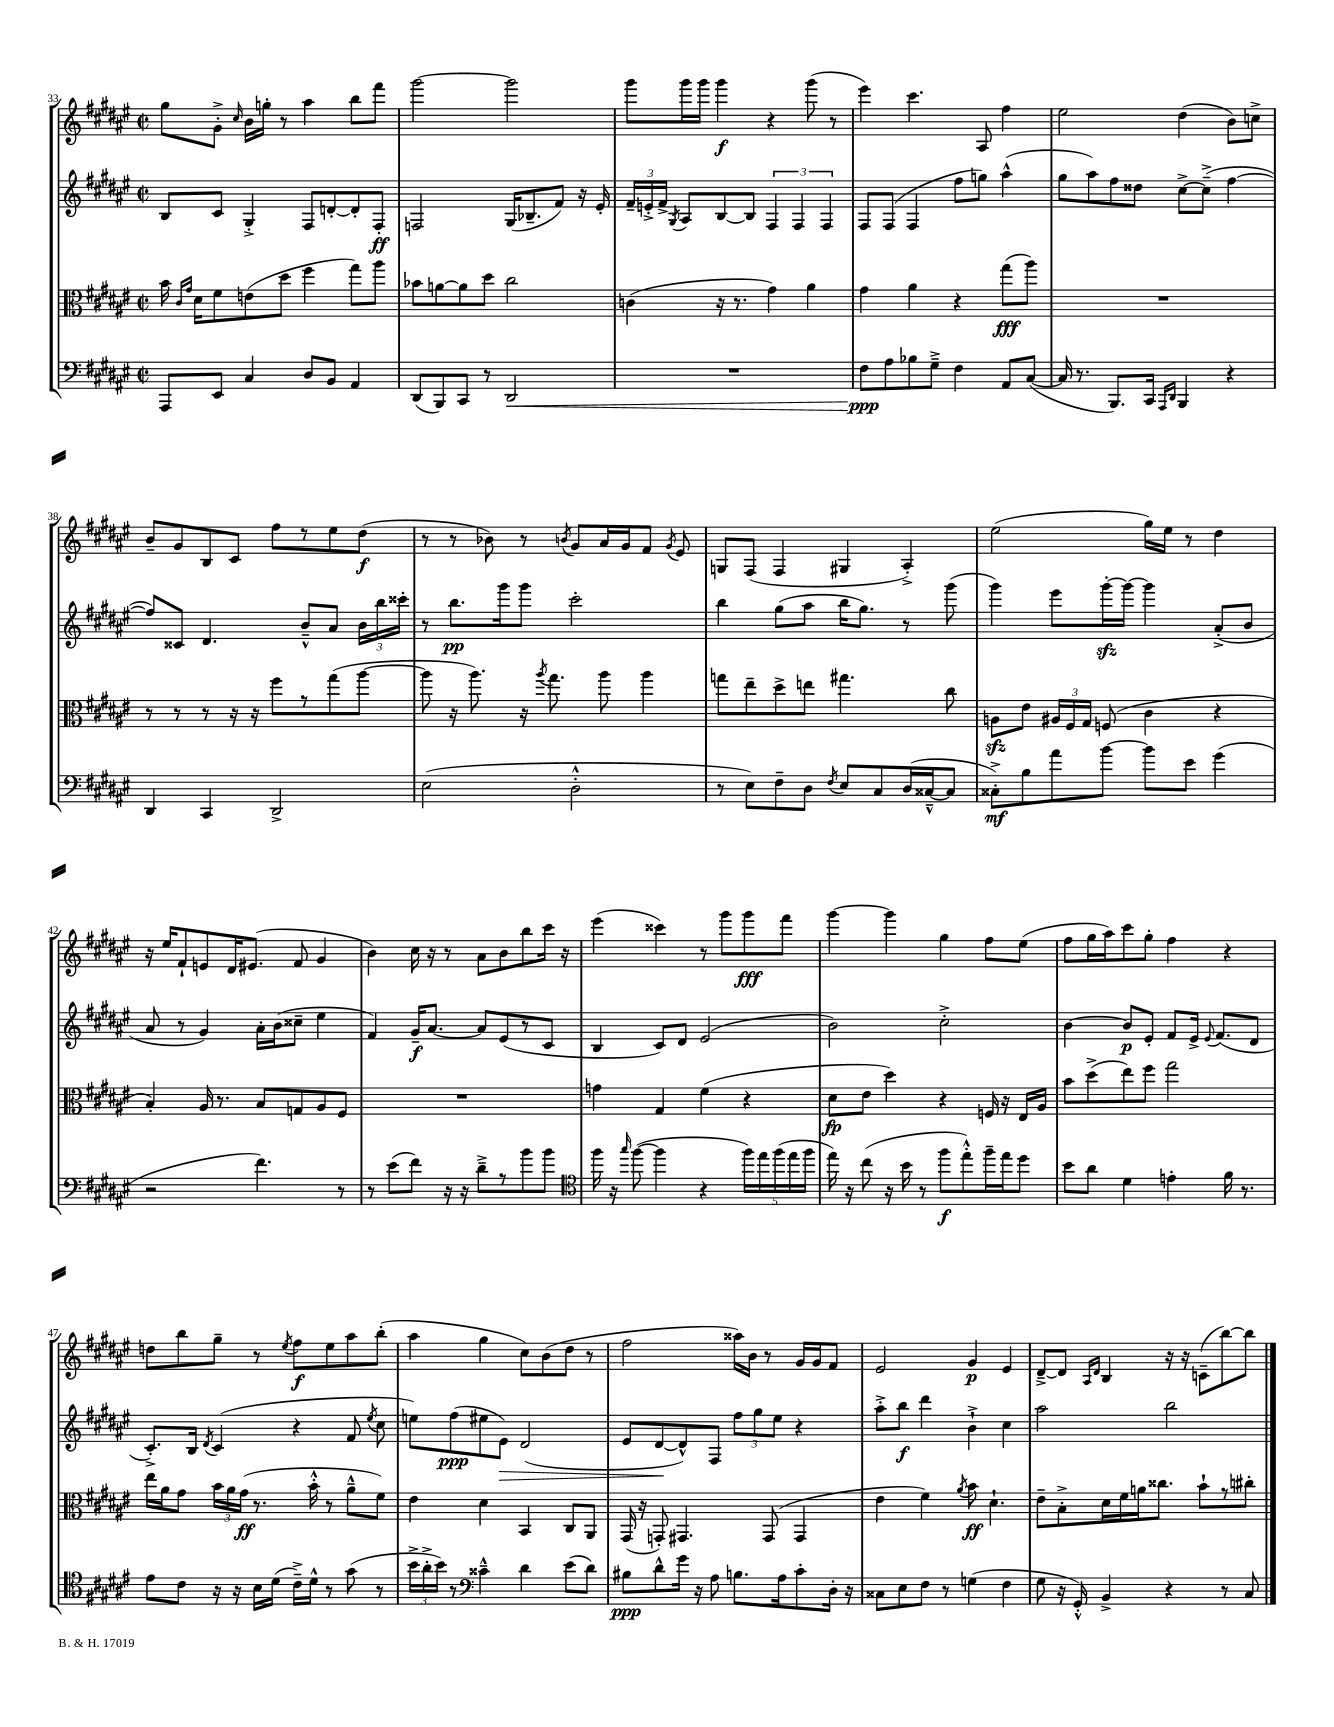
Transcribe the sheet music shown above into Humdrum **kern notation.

**kern	**kern	**kern	**kern
*staff4	*staff3	*staff2	*staff1
*clefF4	*clefC3	*clefG2	*clefG2
*k[f#c#g#d#a#e#]	*k[f#c#g#d#a#e#]	*k[f#c#g#d#a#e#]	*k[f#c#g#d#a#e#]
*M2/2	*M2/2	*M2/2	*M2/2
*met(c|)	*met(c|)	*met(c|)	*met(c|)
8AAA#	16b	8B	8gg#
.	16qqc#	.	.
.	16qqg#	.	.
.	16d#	.	.
8EE#	8f#	8c#	8g#'^
.	.	.	16qqcc#
4C#	(8e	4G#'^	16b
.	.	.	16gg'
.	8dd#	.	8r
8D#	4ff#	8F#	4aa#
8BB	.	[8d'	.
4AA#	8gg#)	8d']	8bb
.	8aa#	8F#'	8fff#
=	=	=	=
(8DD#	8b-	2F	[2ggg#
8BBB)	[8a	.	.
8CC#	8a]	.	.
8r	8dd#	.	.
2DD#	2cc#	(16G#	2ggg#]
.	.	8.B-~	.
.	.	8f#)	.
.	.	16r	.
.	.	16e#'	.
=	=	=	=
1r	(4c	24f#~	8ggg#
.	.	24e'^	.
.	.	24f#^	.
.	.	8qG#	.
.	.	8A#	16ggg#
.	.	.	16ggg#
.	16r	[8B	4ggg#
.	8.r	.	.
.	.	8B]	.
.	4g#)	6F#	4r
.	.	6F#	.
.	4a#	.	(8ggg#
.	.	6F#	.
.	.	.	8r
=	=	=	=
8F#	4g#	8F#	4eee#)
8A#	.	(8F#	.
8B-	4a#	4F#	4.ccc#
8G#~^	.	.	.
4F#	4r	8ff#	.
.	.	8gg)	8A#
8AA#	(8gg#	(4aa#^^	4ff#
([8C#	8aa#)	.	.
=	=	=	=
16C#]	1r	8gg#	2ee#
8.r	.	.	.
.	.	8aa#)	.
8.BBB)	.	8ff#	.
.	.	8dd##	.
16CC#	.	.	.
16qqAAA#	.	.	.
16qqDD#	.	.	.
4BBB	.	[8cc#^	(4dd#
.	.	(8cc#~^]	.
4r	.	[4ff#	8b)
.	.	.	8cc^
=	=	=	=
4DD#	8r	8ff#])	8b~
.	8r	8c##	8g#
4CC#	8r	4.d#	8B
.	16r	.	8c#
.	16r	.	.
2DD#^	8ff#	.	8ff#
.	8r	8b~^^	8r
.	(8gg#	8a#	8ee#
.	[8aa#	24b	(8dd#
.	.	24bb	.
.	.	24ccc##'	.
=	=	=	=
(2E#	8aa#]	8r	8r
.	16r	8.bb	8r
.	8.aa#)	.	.
.	.	.	8b-)
.	.	16ggg#	.
.	16r	8ggg#	8r
.	8qaa#	.	.
.	8.gg#	.	.
.	.	.	8qb
2D#'^^	.	2ccc#'	8g#
.	8aa#	.	16a#
.	.	.	16g#
.	4aa#	.	8f#
.	.	.	8qg#
.	.	.	8e#
=	=	=	=
8r	8gg	4bb	8G
8E#)	8ee#~	.	(8F#
8F#~	8dd#^	(8gg#	4F#
8D#	8ee	8aa#	.
8qF#	.	.	.
8E#	4.gg#	16bb	4G#
.	.	8.gg#)	.
8C#	.	.	.
(16D#	.	8r	4A#'^)
[16C##~^^	.	.	.
8C##]	8cc#	(8ggg#	.
=	=	=	=
8C##'^)	8A	4ggg#)	(2ee#
8B	8e#	.	.
8a#	24A#	8eee#	.
.	24F#	.	.
.	24G#	.	.
[8b	(8F	[16ggg#'	.
.	.	16ggg#_	.
8b]	4c#	4ggg#]	16gg#)
.	.	.	16ee#
8e#	.	.	8r
(4g#	4r	(8a#'^	4dd#
.	.	8b	.
=	=	=	=
2r	4B')	8a#	16r
.	.	.	16ee#
.	.	8r	8f#`
.	16A#	4g#)	8e
.	8.r	.	.
.	.	.	16d#
.	.	.	(8.e#
4.f#)	8B	16a#'	.
.	.	(16b	.
.	8G	8cc##~	8f#
.	8A#	4ee#	4g#
8r	8F#	.	.
=	=	=	=
8r	1r	4f#)	4b)
(8e#	.	.	.
8f#)	.	16g#~	16cc#
.	.	[8.a#	16r
16r	.	.	8r
16r	.	.	.
8d#~^	.	8a#]	8a#
8r	.	(8e#	8b
8b	.	8r	8bb
8b	.	8c#	16ccc#
.	.	.	16r
=	=	=	=
*clefC4	*	*	*
16ff#	4g	4B	(4eee#
16r	.	.	.
16qqgg#	.	.	.
([8ff#	.	.	.
4ff#]	4G#	8c#)	4ccc##)
.	.	8d#	.
4r	(4f#	(2e#	8r
.	.	.	8ggg#
20ff#)	4r	.	8ggg#
20ee#	.	.	.
(20ff#	.	.	.
.	.	.	8fff#
20ee#	.	.	.
20ff#	.	.	.
=	=	=	=
16ee#)	8d#	2b)	[4ggg#
16r	.	.	.
(8cc#	8e#	.	.
16r	4dd#)	.	4ggg#]
16b	.	.	.
8r	.	.	.
8ff#	4r	2cc#'^	4gg#
8ee#'^^)	.	.	.
16ff#~	16F	.	8ff#
16ee#	16r	.	.
8dd#	16E#	.	(8ee#
.	16A#	.	.
=	=	=	=
8b	8b	[4b	8ff#
8a#	(8dd#^	.	16gg#
.	.	.	16aa#)
4d#	8ee#)	8b]	8ccc#
.	8ff#	8e#'	8gg#'
4e'	2gg#	8f#	4ff#
.	.	16e#^	.
.	.	8qqe#	.
.	.	(8.f#	.
16f#	.	.	4r
8.r	.	.	.
.	.	8d#	.
=	=	=	=
8e#	16ee#	8.c#'^)	8dd
.	16a#	.	.
8c#	8g#	.	8bb
.	.	16B	.
.	.	8qd#	.
16r	24b	(4c#	8gg#~
.	24a#	.	.
16r	.	.	.
.	(24g#	.	.
16B	8.r	.	8r
(16d#	.	.	.
.	.	.	8qee#
16c#~^)	.	4r	8ff#
16d#^^	16b'^^	.	.
8r	8r	.	8ee#
(8g#	8a#~^^	8f#	8aa#
.	.	8qee#	.
8r	8f#)	8cc#	(8bb'
=	=	=	=
24b^	4e#	8ee)	4aa#
24a#'^	.	.	.
24b)	.	.	.
8r	.	(8ff#	.
*clefF4	*	*	*
4c##~^^	4d#	8ee#	4gg#
.	.	8e#)	.
4d#	4BB	(2d#	8cc#)
.	.	.	(8b
(8e#	8C#	.	8dd#
8d#)	8AA#	.	8r
=	=	=	=
8B#	(16GG#	8e#	2ff#
.	16r	.	.
8d#^^	8GG')	[8d#	.
16g#	4.GG#	8d#^^])	.
16r	.	.	.
8A#	.	8F#	.
8.B	.	12ff#	16aa##)
.	.	.	16b
.	.	12gg#	.
.	(8GG#	.	8r
.	.	12ee#	.
16A#	.	.	.
8c#'	4GG#	4r	16g#
.	.	.	16g#
16D#'	.	.	8f#
16r	.	.	.
=	=	=	=
8C##	4e#	8aa#'^	2e#
8E#	.	8bb	.
8F#	4f#)	4ddd#	.
8r	.	.	.
.	8qa#	.	.
(4G	8b	4b`^	4g#
.	4.d#`	.	.
4F#	.	4cc#	4e#
=	=	=	=
8G#	8e#~	2aa#	[8d#~^
16r	8B'^	.	8d#]
16GG#'^^)	.	.	.
.	.	.	16qqA#
.	.	.	16qqd#
4BB^	16d#	.	4B
.	16f#	.	.
.	16a	.	.
.	8.cc##	.	.
4r	.	2bb	16r
.	.	.	16r
.	8b`	.	(8c~
8r	8r	.	[8bb)
8C#	8cc#'	.	8bb]
==	==	==	==
*-	*-	*-	*-
